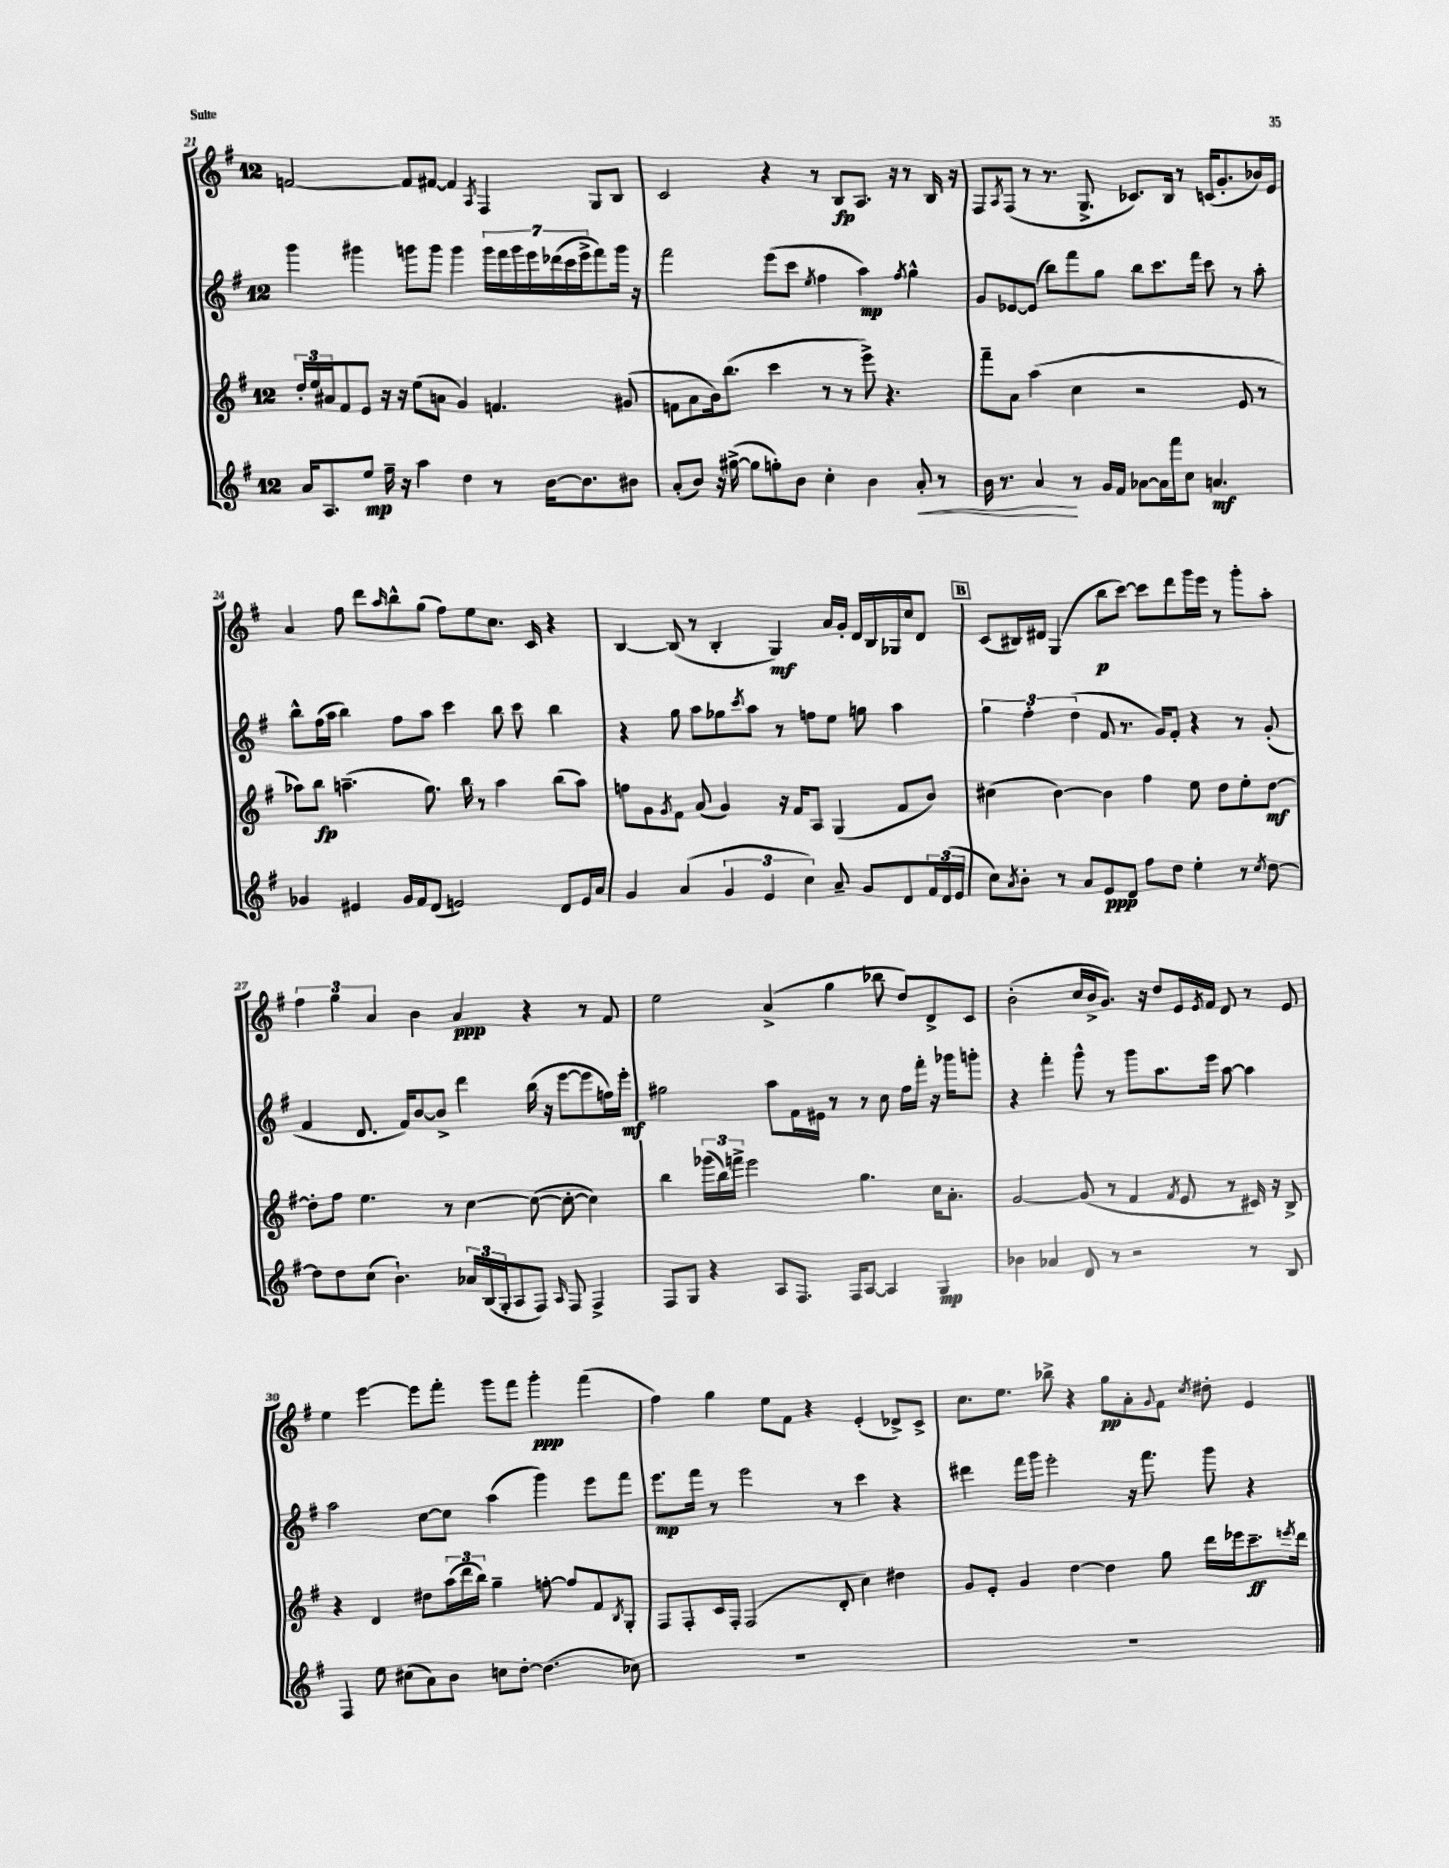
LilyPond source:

<<
\new StaffGroup <<
\new Staff = "s0" {
    \clef treble \key g \major \once \override Staff.TimeSignature.style = #'single-digit \time 12/8
    f'2~ f'8 fis'8~ fis'4 \acciaccatura { a8 } fis4 g8 b8 |
    c'2 r4 r8 b8\fp a8. r16 r8 b16 r16 |
    fis8 \acciaccatura { a8 } fis8( r8 r8. g8.-> ces'8.) b16 r8 c'16( g'8.-. bes'16) e'16 |
    a'4 fis''8 d'''8 \grace { a''16 } b''8-^ g''8( fis''8) e''8 c''8. c'16 r4 |
    b4~ b8( r8 b4-. g4\mf) a'16 g'16-. d'16 b16 ges16 c''16 d'8 |
    \mark \markup { \box "B" } c'8( bis16) dis'16 g4( b''8\p c'''8~) c'''8 d'''8 g'''16 e'''16 r8 g'''8-. a''8-. |
    \tuplet 3/2 { fis''4 g''4 a'4 } b'4 a'4\ppp r4 r8 fis'8 |
    e''2 a'4->( g''4 bes''8 d''8) d'8-> c'8 |
    b'2-.( c''16 b'16-> g'8.) r16 d''8 e'16 \acciaccatura { e'8 } fis'16 d'8 r8 e'8 |
    e''4 e'''4~ e'''8 fis'''8-. g'''8 fis'''8 g'''4-.\ppp fis'''4( |
    fis''4) g''4 e''8 fis'8 r4 e'4-.( des'8->) c'8-> |
    c''8. e''8. bes''8-> r4 g''8\pp a'8-. \appoggiatura { g'8 } fis'8 \acciaccatura { c''8 } dis''8-. e'4 \bar "|." |
}
\new Staff = "s1" {
    \clef treble \key g \major \once \override Staff.TimeSignature.style = #'single-digit \time 12/8
    g'''4 gis'''4 g'''8 g'''8 g'''4 \tuplet 7/4 { g'''16 fis'''16 g'''16 e'''16 des'''16( c'''16 e'''16-> } fis'''8) g'''16 r16 |
    fis'''2 e'''8( c'''8 \acciaccatura { e''8 } fis''4 a''4\mp) \acciaccatura { fis''8 } g''4-^ |
    g'8 ees'8~ ees'8( b''8) fis'''8 g''8 b''8 c'''8. fis'''16 c'''8 r8 a''8-. |
    b''8-^ fis''16( a''16 b''4) fis''8 a''8 c'''4 b''8 c'''8 b''4 |
    r4 g''8 a''8 ges''8 \acciaccatura { c'''8 } a''8 r8 f''8 e''8 g''8 a''4 |
    \mark \markup { \box "B" } \tuplet 3/2 { g''4 fis''4-. d''4( } fis'8 r8. g'16) fis'8-. r4 r8 g'8-.( |
    fis'4 d'8. fis'16) b'8~ b'8-> d'''4 b''16( r16 e'''8~ e'''8 f''16) e'''16-.\mf |
    gis''2 a''8 fis'16 eis'16 r8 r8 c''8 fis''16 fis'''16-. r16 ges'''16 g'''8-. |
    r4 fis'''4-. g'''8-^ r8 g'''8 a''8. e'''16 a''8~ a''4 |
    a''2 c''8~ c''8 a''4( g'''4) e'''8 fis'''8 |
    e'''8.\mp fis'''16 r8 e'''2 r8 c'''4 r4 |
    dis'''4 fis'''16 g'''16 e'''2-. r16 fis'''8. g'''8 r4 \bar "|." |
}
\new Staff = "s2" {
    \clef treble \key g \major \once \override Staff.TimeSignature.style = #'single-digit \time 12/8
    \tuplet 3/2 { d''16-. e''16 ais'16 } fis'8 e'8 r16 r16 e''8( a'8 g'4) f'4. gis'8( |
    f'8 a'8 b'16) b''8.( c'''4 r8 r8 e'''8->) r4. |
    fis'''8-- a'8 a''4( c''4 r2 e'8 r8 |
    aes''8) b''8\fp a''4.--( g''8.) b''16 r8 a''4 b''8( a''8) |
    f''8 g'8 \acciaccatura { g'8 } fis'8 a'8( g'4) r16 fis'16 a8 g4( fis'8 b'8) |
    \mark \markup { \box "B" } cis''4( b'4~) b'4 fis''4 e''8 d''8 e''8-. d''8~\mf |
    d''8-. fis''8 e''4. r8 c''4~ c''8~( c''8~-. c''4) |
    b''4 \tuplet 3/2 { ges'''16( b''16) f'''16-> } e'''2 g''4. c''16 a'8.-. |
    g'2~ g'8( r8 fis'4 \acciaccatura { fis'8 } e'8 r8 cis'16) r16 b8-> |
    r4 d'4 dis''8 \tuplet 3/2 { a''16( d'''16 b''16) } g''4-- f''8~-. f''8 fis'8 \acciaccatura { b8 } g8-. |
    fis8 fis8-. c'16 fis16-. fis2( d'8-. c''4) dis''4 |
    g'8 e'8-. g'4 d''4~ d''4 g''8 d'''16 ees'''16 c'''8.--\ff \acciaccatura { e'''8 } d'''16 \bar "|." |
}
\new Staff = "s3" {
    \clef treble \key g \major \once \override Staff.TimeSignature.style = #'single-digit \time 12/8
    a'16 a8. e''8\mp fis''16-- r16 a''4 d''4 r8 b'16~ b'8. bis'8 |
    a'8-.( b'8) r16 gis''16~->( gis''8 g''8-.) b'8 c''4-. b'4 a'8-.\< r8 |
    b'16 r8. a'4\! r8 g'16 fis'16 aes'8~ aes'16 fis'''16 c''8 a'4.\mf |
    ges'4 eis'4 ges'16 fis'16 d'8( e'2) d'8 e'16 a'16 |
    g'4 a'4( \tuplet 3/2 { g'4 e'4 c''4) } a'8-- g'8 d'8 \tuplet 3/2 { fis'16 d'16( e'16 } |
    \mark \markup { \box "B" } c''8) \acciaccatura { a'8 } b'8-. r8 a'8 e'8\ppp d'8 fis''8 d''8 e''4-. r8 \acciaccatura { c''8 } d''8~ |
    d''8 d''8 c''8( b'4.-!) \tuplet 3/2 { aes'16 b16( g16-. } a8 fis8) \grace { a16 } fis8 fis4-> |
    fis8 g8 r4 a8 fis8. fis16 a8~ a4 g4\mp |
    bes'4 aes'4 d'8 r8 r2 r8 b8 |
    fis4 e''8 cis''8( a'8) b'8 c''8 d''8~-. d''4.( ces''8) |
    R1. |
    R1. \bar "|." |
}
>>
>>
\layout { \context { \Score currentBarNumber = #21 } }
